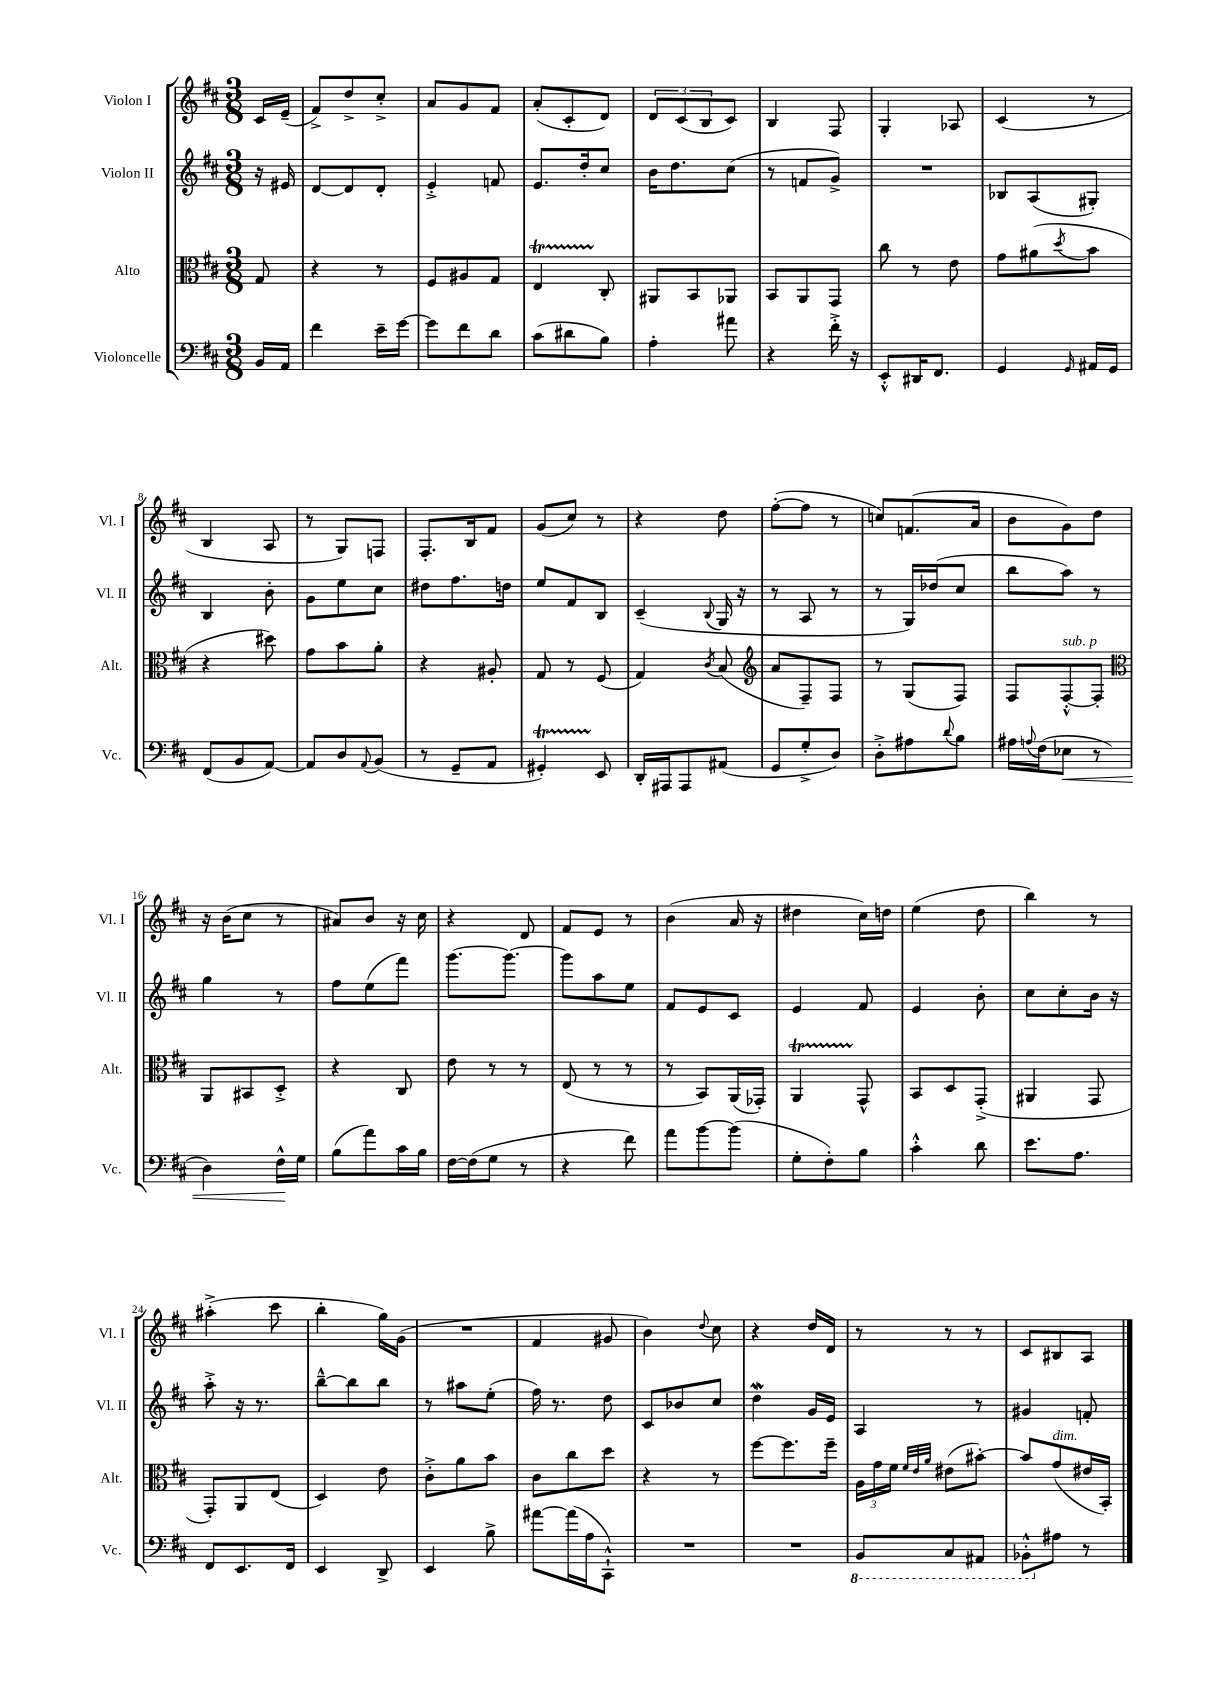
<<
\new StaffGroup <<
\new Staff = "s0" \with { instrumentName = "Violon I" shortInstrumentName = "Vl. I" } {
    \clef treble \key d \major \numericTimeSignature \time 3/8 \partial 8
    cis'16 e'16--( |
    fis'8->) d''8-> cis''8-.-> |
    a'8 g'8 fis'8 |
    a'8-.( cis'8-. d'8) |
    \tuplet 3/2 { d'8 cis'8( b8 } cis'8) |
    b4 fis8 |
    g4-. aes8 |
    cis'4( r8 |
    b4 a8 |
    r8 g8) f8 |
    fis8.-. b16 fis'8 |
    g'8( cis''8) r8 |
    r4 d''8 |
    fis''8~-.( fis''8 r8 |
    c''8) f'8.( a'16 |
    b'8 g'8) d''8 |
    r16 b'16( cis''8 r8 |
    ais'8) b'8 r16 cis''16 |
    r4 d'8 |
    fis'8 e'8 r8 |
    b'4( a'16 r16 |
    dis''4 cis''16) d''16 |
    e''4( d''8 |
    b''4) r8 |
    ais''4-.->( cis'''8 |
    b''4-. g''16) g'16( |
    R4. |
    fis'4 gis'8 |
    b'4) \appoggiatura { d''8 } cis''8 |
    r4 d''16 d'16 |
    r8 r8 r8 |
    cis'8 bis8 a8 \bar "|." |
}
\new Staff = "s1" \with { instrumentName = "Violon II" shortInstrumentName = "Vl. II" } {
    \clef treble \key d \major \numericTimeSignature \time 3/8 \partial 8
    r16 eis'16 |
    d'8~ d'8 d'8-. |
    e'4-.-> f'8 |
    e'8. d''16-. cis''8 |
    b'16 d''8. cis''8( |
    r8 f'8 g'8->) |
    R4. |
    bes8 a8( gis8-.) |
    b4 b'8-. |
    g'8 e''8 cis''8 |
    dis''8 fis''8. d''16 |
    e''8 fis'8 b8 |
    cis'4--( \appoggiatura { b8 } g16 r16 |
    r8 a8 r8 |
    r8 g16) des''16( cis''8 |
    b''8 a''8) r8 |
    g''4 r8 |
    fis''8 e''8( fis'''8) |
    g'''8.~ g'''8.~ |
    g'''8 a''8 e''8 |
    fis'8 e'8 cis'8 |
    e'4 fis'8 |
    e'4 b'8-. |
    cis''8 cis''8-. b'16 r16 |
    a''8-.-> r16 r8. |
    b''8~---^ b''8 b''8 |
    r8 ais''8 e''8-.( |
    fis''16) r8. d''8 |
    cis'8 bes'8 cis''8 |
    d''4\mordent g'16 e'16 |
    a4 r8 |
    gis'4 f'8-. \bar "|." |
}
\new Staff = "s2" \with { instrumentName = "Alto" shortInstrumentName = "Alt." } {
    \clef alto \key d \major \numericTimeSignature \time 3/8 \partial 8
    g8 |
    r4 r8 |
    fis8 ais8 g8 |
    e4\startTrillSpan cis8-.\stopTrillSpan |
    ais,8 b,8 aes,8 |
    b,8 a,8 g,8 |
    cis''8 r8 e'8 |
    g'8 ais'8( \acciaccatura { d''8 } b'8 |
    r4 dis''8) |
    g'8 b'8 a'8-. |
    r4 ais8-. |
    g8 r8 fis8( |
    g4) \acciaccatura { cis'8 } b8( |
    \clef treble a'8 fis8--) fis8 |
    r8 g8( fis8) |
    fis8 fis8~-.-^^\markup { \italic "sub. p" } fis8-. |
    \clef alto a,8 bis,8 d8-.-> |
    r4 cis8 |
    e'8 r8 r8 |
    e8( r8 r8 |
    r8 b,8) a,16( ges,16-.) |
    a,4\startTrillSpan g,8-^\stopTrillSpan |
    b,8 d8 g,8-.->( |
    ais,4 g,8 |
    g,8-.) a,8 e8( |
    d4) e'8 |
    cis'8-.-> a'8 b'8 |
    cis'8 cis''8 d''8 |
    r4 r8 |
    fis''8~ fis''8. fis''16-- |
    \tuplet 3/2 { a16 g'16 fis'16 } \grace { fis'32 e'32 a'32 } eis'8( bis'8~-.) |
    bis'8 g'8^\markup { \italic "dim." }( eis'16 b,16-.) \bar "|." |
}
\new Staff = "s3" \with { instrumentName = "Violoncelle" shortInstrumentName = "Vc." } {
    \clef bass \key d \major \numericTimeSignature \time 3/8 \partial 8
    b,16 a,16 |
    fis'4 e'16-- g'16~ |
    g'8 fis'8 d'8 |
    cis'8( dis'8 b8) |
    a4-. ais'8 |
    r4 fis'16-.-> r16 |
    e,8-.-^ dis,16 fis,8. |
    g,4 \grace { g,16 } ais,16 g,16 |
    fis,8( b,8 a,8~) |
    a,8 d8 \appoggiatura { a,8 } b,8( |
    r8 g,8-- a,8 |
    gis,4-.\startTrillSpan) e,8\stopTrillSpan |
    d,16-. ais,,16 ais,,8 ais,8( |
    g,8 g8-.-> d8) |
    d8-.-> ais8 \appoggiatura { d'8 } b8 |
    ais16 \appoggiatura { a8 } fis16( ees8\< r8 |
    d4) fis16-^\! g16 |
    b8( a'8) cis'16 b16 |
    fis16~ fis16( g8 r8 |
    r4 fis'8) |
    a'8 b'8~ b'8( |
    g8-. fis8-.) b8 |
    cis'4-.-^ d'8 |
    e'8. a8. |
    fis,8 e,8. fis,16 |
    e,4 d,8-> |
    e,4 b8-> |
    ais'8~ ais'16( a16 cis,8-!-^) |
    R4. |
    R4. |
    \ottava #-1 b,,8 cis,8 ais,,8 |
    bes,,8-.-^ \ottava #0 ais8 r8 \bar "|." |
}
>>
>>
